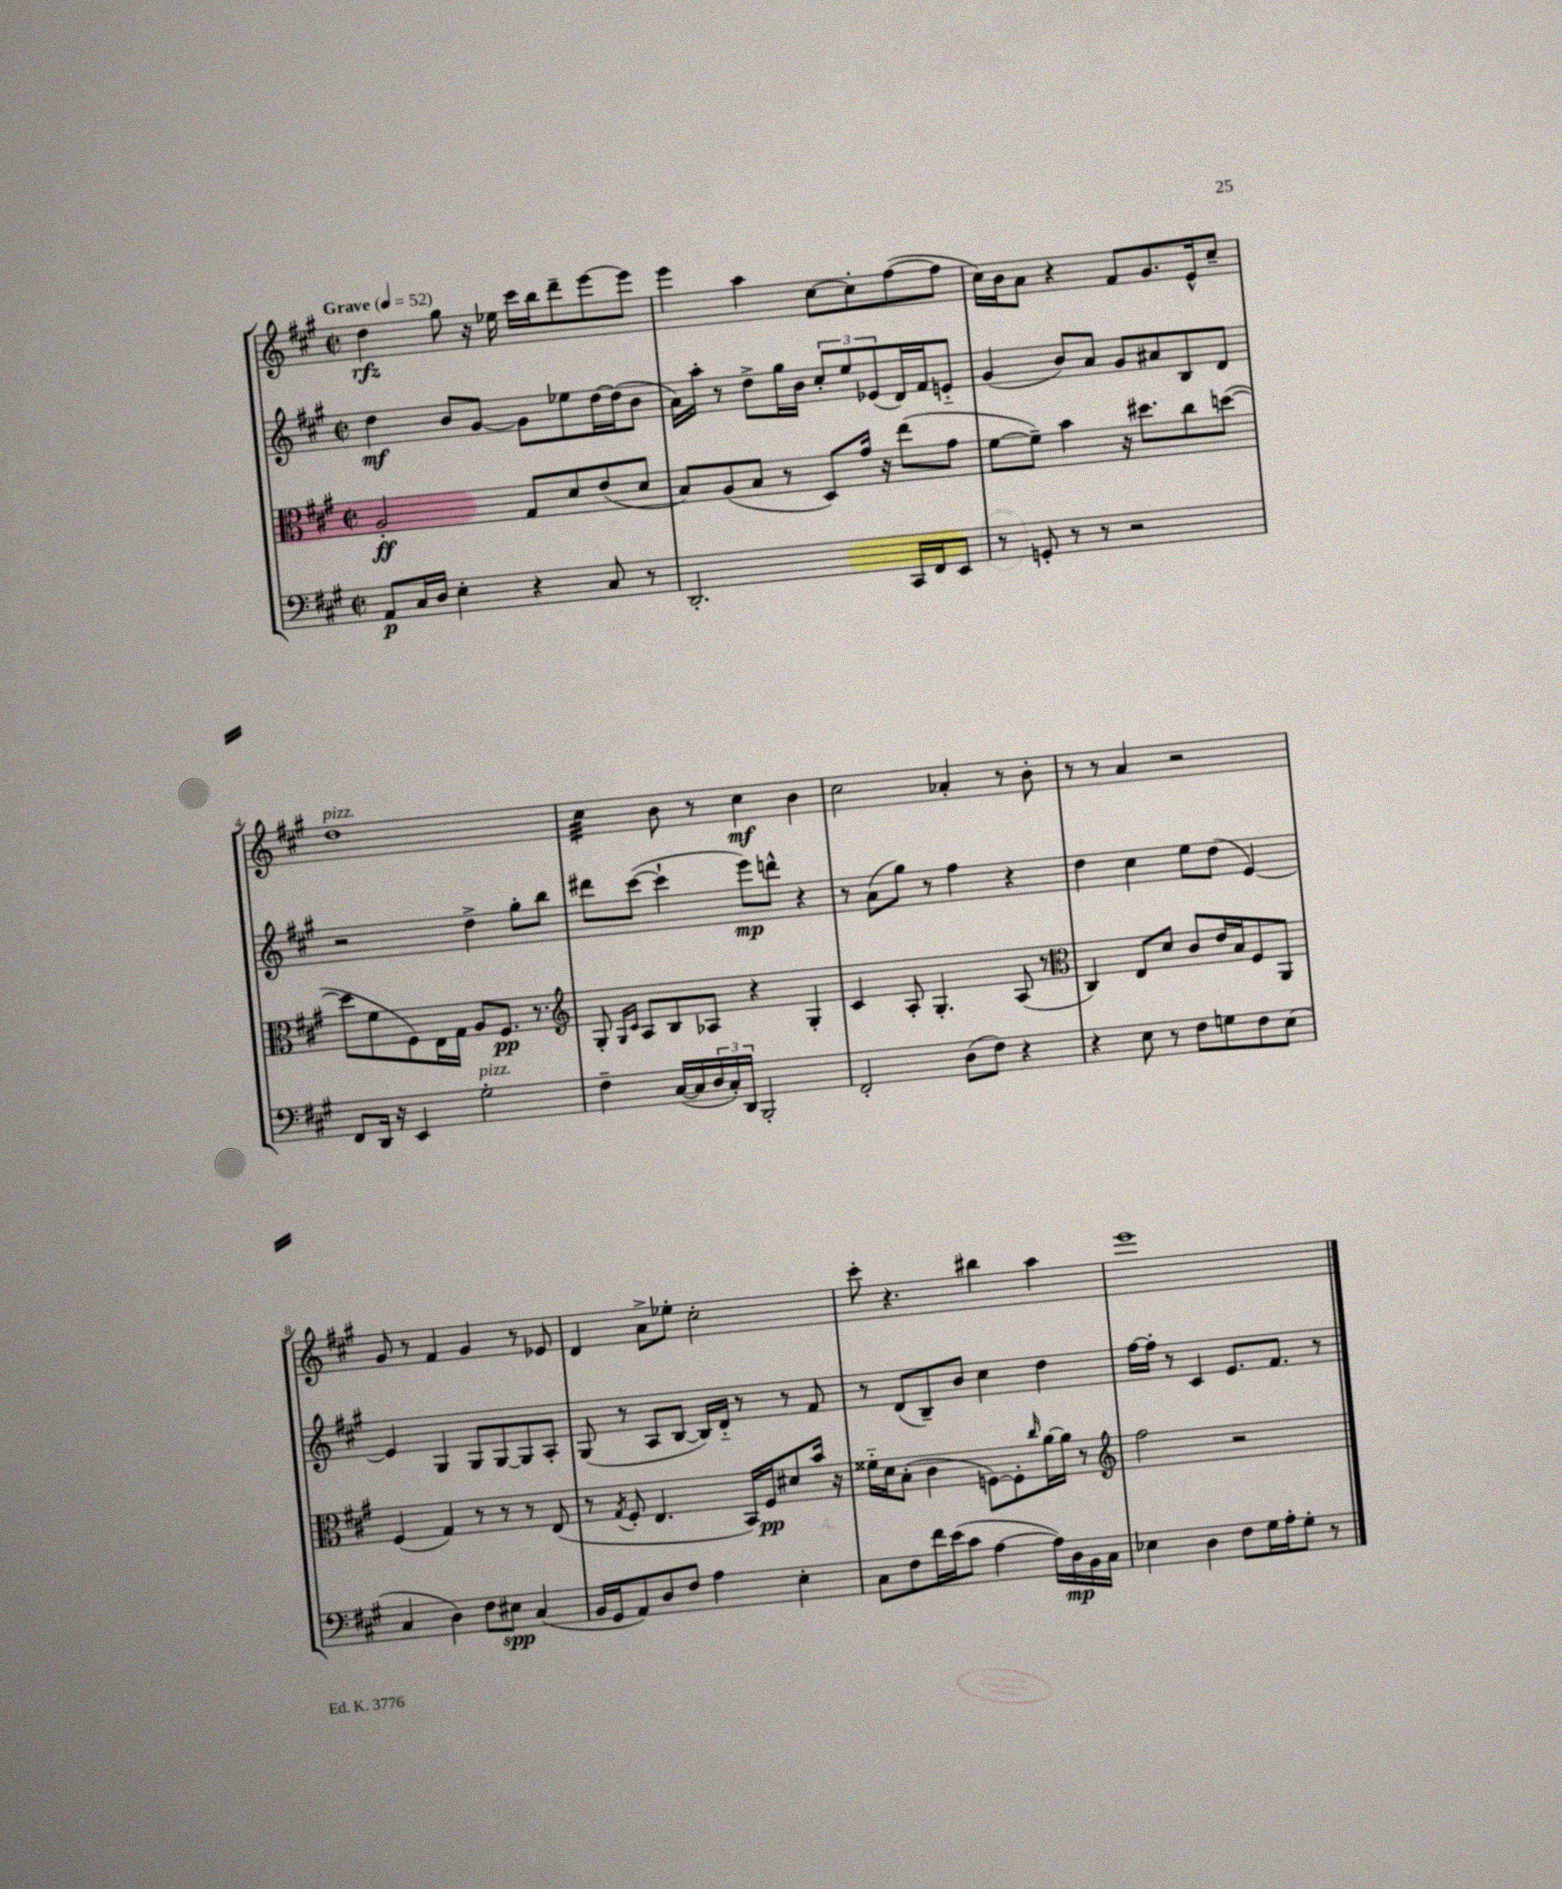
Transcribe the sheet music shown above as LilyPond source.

<<
\new StaffGroup <<
\new Staff = "s0" {
    \clef treble \key a \major \defaultTimeSignature \time 2/2 \tempo "Grave" 4 = 52
    d''4\rfz gis''8 r16 ees''16 cis'''16 b''16 d'''8-- e'''8~ e'''8 |
    e'''4 a''4 cis''8~ cis''8-. fis''8~( fis''8 |
    cis''16) b'16 a'8 r4 fis'8 gis'8. e'16-^ cis''8-- |
    d''1^\markup { \italic "pizz." } |
    cis''4:32 b'8 r8 cis''4\mf b'4 |
    cis''2 aes'4-. r8 b'8-. |
    r8 r8 a'4 r2 |
    gis'8 r8 fis'4 gis'4 r8 ees'8 |
    d'4 a'8-> ees''8-. cis''2-. |
    cis'''8-. r4. bis''4 a''4 |
    e'''1 \bar "|." |
}
\new Staff = "s1" {
    \clef treble \key a \major \defaultTimeSignature \time 2/2
    d''4\mf b'8 gis'8~ gis'8 ees''8 d''16~ d''16( b'8 |
    a'16) a''16-. r8 d''8-> gis''16 b'16 \tuplet 3/2 { cis''8-. e''8 ees'8( } d'16) fis'16 e'8-_ |
    gis'4( b'8) a'8 gis'8 ais'8 b8 d'8 |
    r2 d''4-> gis''8-. b''8 |
    dis'''8 cis'''8~( cis'''4-! e'''8\mp) d'''8-^ r4 |
    r8 a'8( gis''8) r8 fis''4 r4 |
    d''4 cis''4 e''8 d''8( e'4~) |
    e'4 gis4 gis8 gis8~ gis8 a8-. |
    gis8( r8 a8 b8~ b16) d'16-_ r8 r8 fis'8 |
    r8 d'8( b8--) b'8 cis''4 d''4 |
    fis''16~ fis''16-. r8 cis'4 e'8. fis'8. r8 \bar "|." |
}
\new Staff = "s2" {
    \clef alto \key a \major \defaultTimeSignature \time 2/2
    a2-.\ff gis8 d'8 e'8( d'8 |
    b8) a8( b8 r8 d8) gis'16 r16 e''8( gis'8 |
    fis'8~ fis'8--) b'4 r16 dis''8. cis''8 d''8~( |
    d''8 fis'8 fis8) e16 gis16 a8 fis8.\pp r8. |
    \clef treble gis8-. \grace { gis16 cis'16 } a8 b8 aes8 r4 gis4-. |
    cis'4 a8-. gis4.-. a8( r8 |
    \clef alto cis4) e8 d'8 cis'8 e'16 b16 fis8 a,8 |
    fis4( gis4) r8 r8 r8 e8( |
    r8 \acciaccatura { gis8 } fis8-. e4. b,16) fis16\pp dis'8 b'16 r16 |
    fisis'16-_ d'16 b8-.( cis'4 f8~) f8-. \grace { cis''16 } a'16~ a'16 r8 |
    \clef treble fis''2 r2 \bar "|." |
}
\new Staff = "s3" {
    \clef bass \key a \major \defaultTimeSignature \time 2/2
    a,8\p cis16 d16 e4-. r4 cis8 r8 |
    d,2.-. cis,16 fis,16 e,8 |
    r8 g,8-. r8 r8 r2 |
    fis,8 d,16 r16 e,4 gis2-.^\markup { \italic "pizz." } |
    fis4-- cis16~( cis16 \tuplet 3/2 { d16 cis16-.) d,16 } b,,2-. |
    fis,2-. d8( fis8) r4 |
    r4 e8 r8 fis8 g8 fis8 e8( |
    cis4 d4) fis8 eis8\spp cis4( |
    b,16 gis,16 a,8) d8 fis8 a4 e4-. |
    cis8 fis8 fis'16 e'16( cis'8 a4~ a16) d16\mp b,16 cis16 |
    ees4 d4 fis8 gis16 a16-. gis8-. r8 \bar "|." |
}
>>
>>
